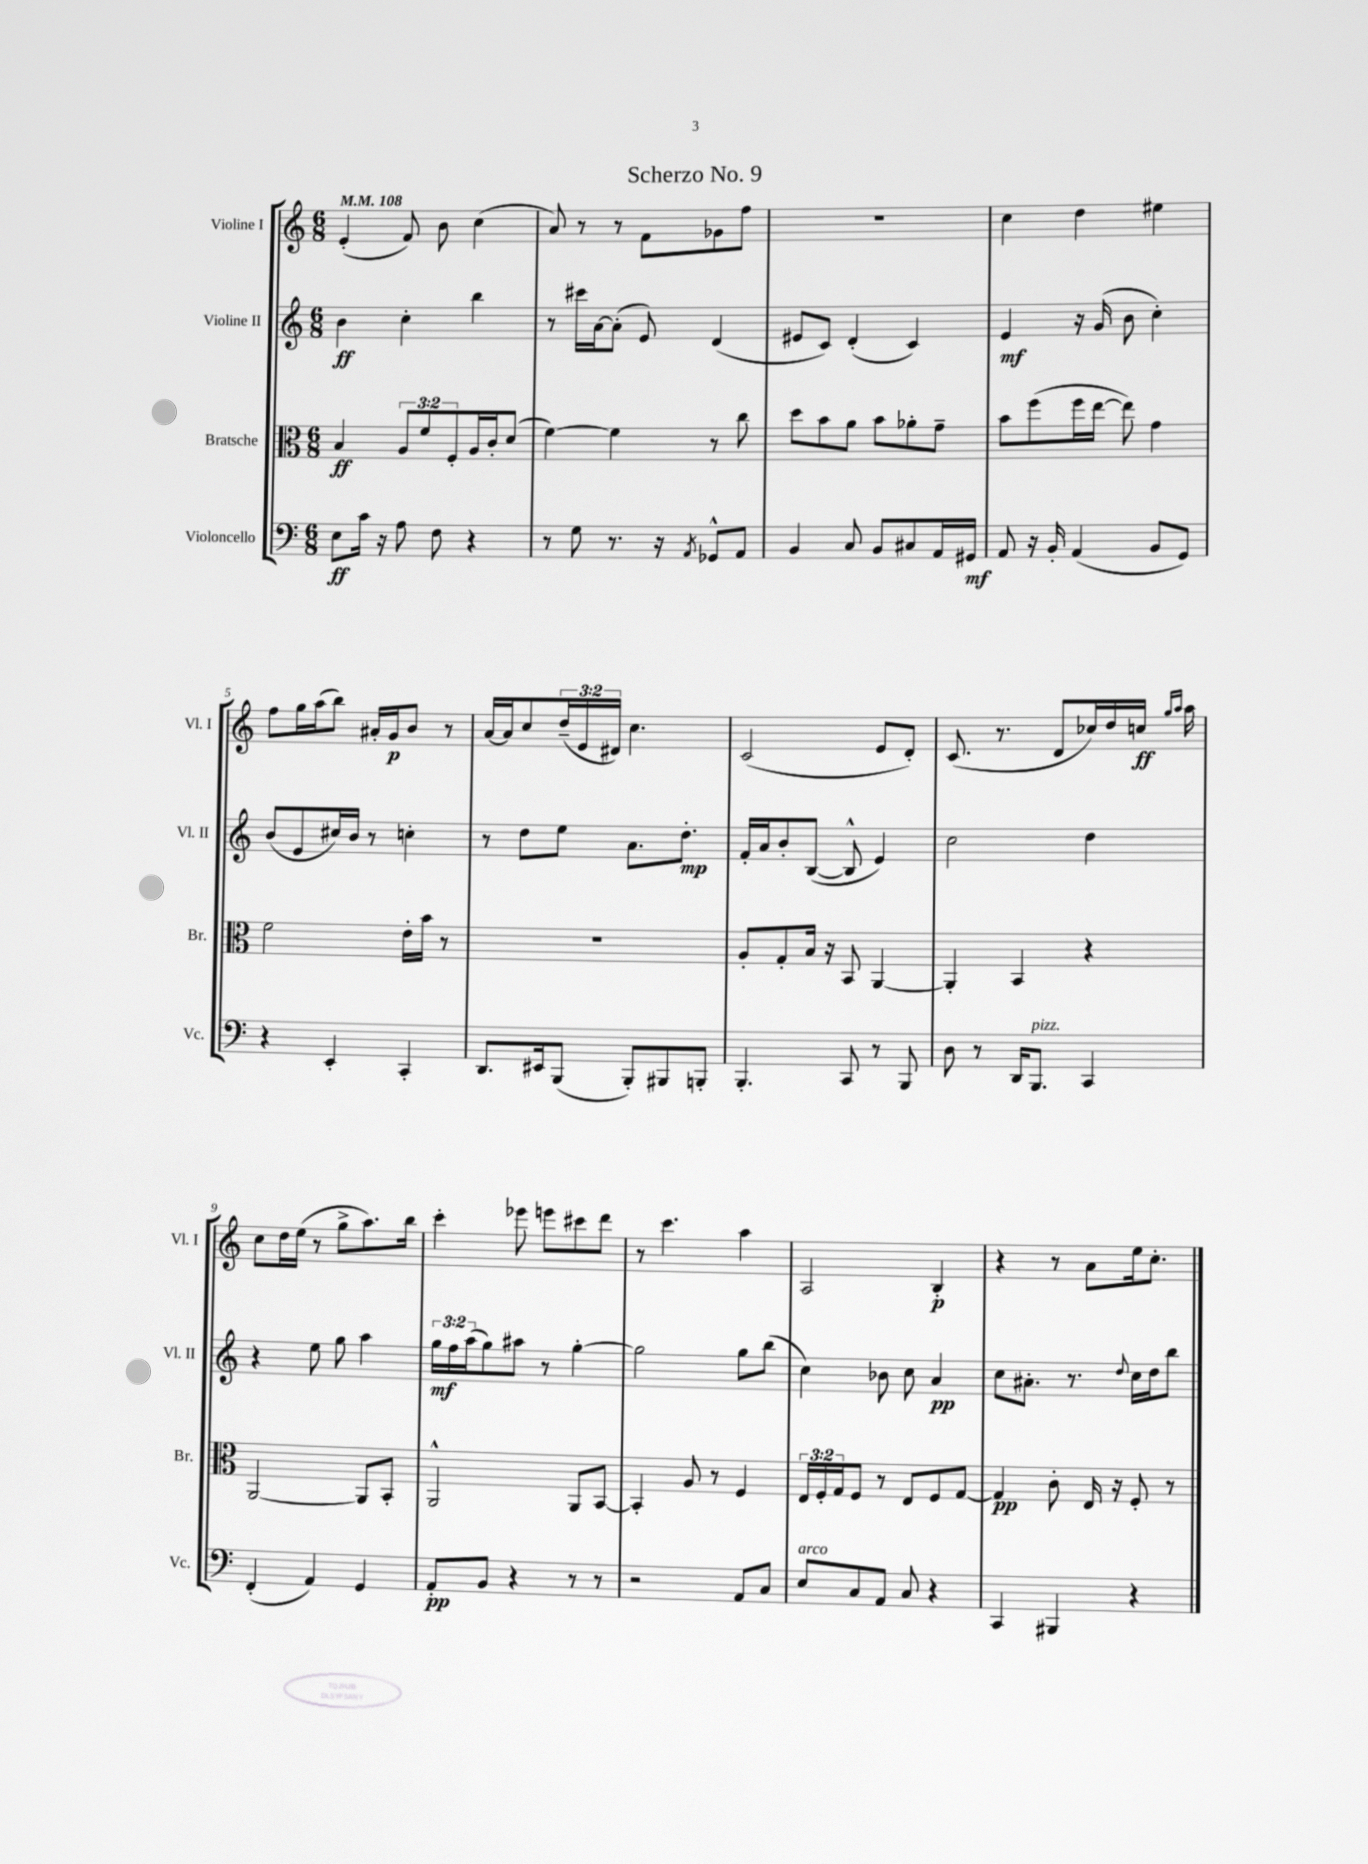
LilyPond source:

\header { title = "Scherzo No. 9" }
<<
\new StaffGroup <<
\new Staff = "s0" \with { instrumentName = "Violine I" shortInstrumentName = "Vl. I" } {
    \clef treble \key c \major \numericTimeSignature \time 6/8 \override Staff.TupletNumber.text = #tuplet-number::calc-fraction-text \tempo 4 = 108
    e'4-.( f'8) b'8 c''4( |
    a'8) r8 r8 f'8 ges'8 f''8 |
    R2. |
    c''4 d''4 eis''4 |
    f''8 g''16 a''16( b''8) ais'16-. g'16\p b'8 r8 |
    a'16~ a'16 c''8 \tuplet 3/2 { d''16--( e'16 dis'16) } c''4. |
    c'2( e'8 d'8-.) |
    c'8.( r8. d'8 ces''16) d''16 c''16\ff \grace { g''16 a''16 } a''16 |
    c''8 d''16 e''16( r8 g''8-> a''8.) b''16 |
    c'''4-. ees'''8 e'''8 cis'''8 d'''8 |
    r8 c'''4. a''4 |
    a2 b4-.\p |
    r4 r8 a'8 e''16 c''8.-. \bar "|." |
}
\new Staff = "s1" \with { instrumentName = "Violine II" shortInstrumentName = "Vl. II" } {
    \clef treble \key c \major \numericTimeSignature \time 6/8 \override Staff.TupletNumber.text = #tuplet-number::calc-fraction-text
    b'4\ff c''4-. b''4 |
    r8 cis'''16 a'16~ a'8-.( e'8) d'4( |
    eis'8 c'8) d'4-.( c'4) |
    e'4\mf r16 g'16( b'8 c''4-.) |
    b'8( e'8 cis''16) b'16 r8 c''4-. |
    r8 d''8 e''8 a'8. d''8.-.\mp |
    f'16-. a'16 b'8-. b8~( b8-^ e'4) |
    c''2 d''4 |
    r4 e''8 g''8 a''4 |
    \tuplet 3/2 { g''16\mf f''16 a''16( } g''8) ais''8 r8 g''4~-. |
    g''2 g''8 b''8( |
    c''4) bes'8 c''8 a'4\pp |
    c''8 ais'8.-. r8. \appoggiatura { d''8 } c''16 d''16 b''8 \bar "|." |
}
\new Staff = "s2" \with { instrumentName = "Bratsche" shortInstrumentName = "Br." } {
    \clef alto \key c \major \numericTimeSignature \time 6/8 \override Staff.TupletNumber.text = #tuplet-number::calc-fraction-text
    b4\ff \tuplet 3/2 { a8 f'8 f8-. } a16 c'16-. d'8( |
    f'4~) f'4 r8 c''8 |
    d''8 b'8 a'8 b'8 aes'8-. g'8-- |
    b'8 f''8( f''16 e''16~ e''8) g'4 |
    f'2 e'16-. b'16 r8 |
    R2. |
    a8-. g8-. b16 r16 b,8 a,4~ |
    a,4-. b,4 r4 |
    a,2~ a,8 b,8-. |
    a,2-^ a,8 b,8~ |
    b,4-. a8 r8 f4 |
    \tuplet 3/2 { e16 f16-. g16 } f8 r8 e8 f8 g8~ |
    g4\pp c'8-. e16 r16 f8-. r8 \bar "|." |
}
\new Staff = "s3" \with { instrumentName = "Violoncello" shortInstrumentName = "Vc." } {
    \clef bass \key c \major \numericTimeSignature \time 6/8
    e8\ff c'16 r16 a8 f8 r4 |
    r8 g8 r8. r16 \acciaccatura { a,8 } ges,8-^ a,8 |
    b,4 c8 b,8 cis8 a,16 gis,16\mf |
    a,8 r16 b,16-. a,4( b,8 g,8) |
    r4 e,4-. c,4-. |
    d,8. eis,16 b,,8( b,,8-.) bis,,8 b,,8-. |
    b,,4.-. c,8 r8 b,,8 |
    d8 r8 d,16 b,,8.^\markup { \italic "pizz." } c,4 |
    f,4-.( a,4) g,4 |
    a,8-.\pp b,8 r4 r8 r8 |
    r2 a,8 c8 |
    e8^\markup { \italic "arco" } c8 a,8 c8 r4 |
    c,4 bis,,4 r4 \bar "|." |
}
>>
>>
